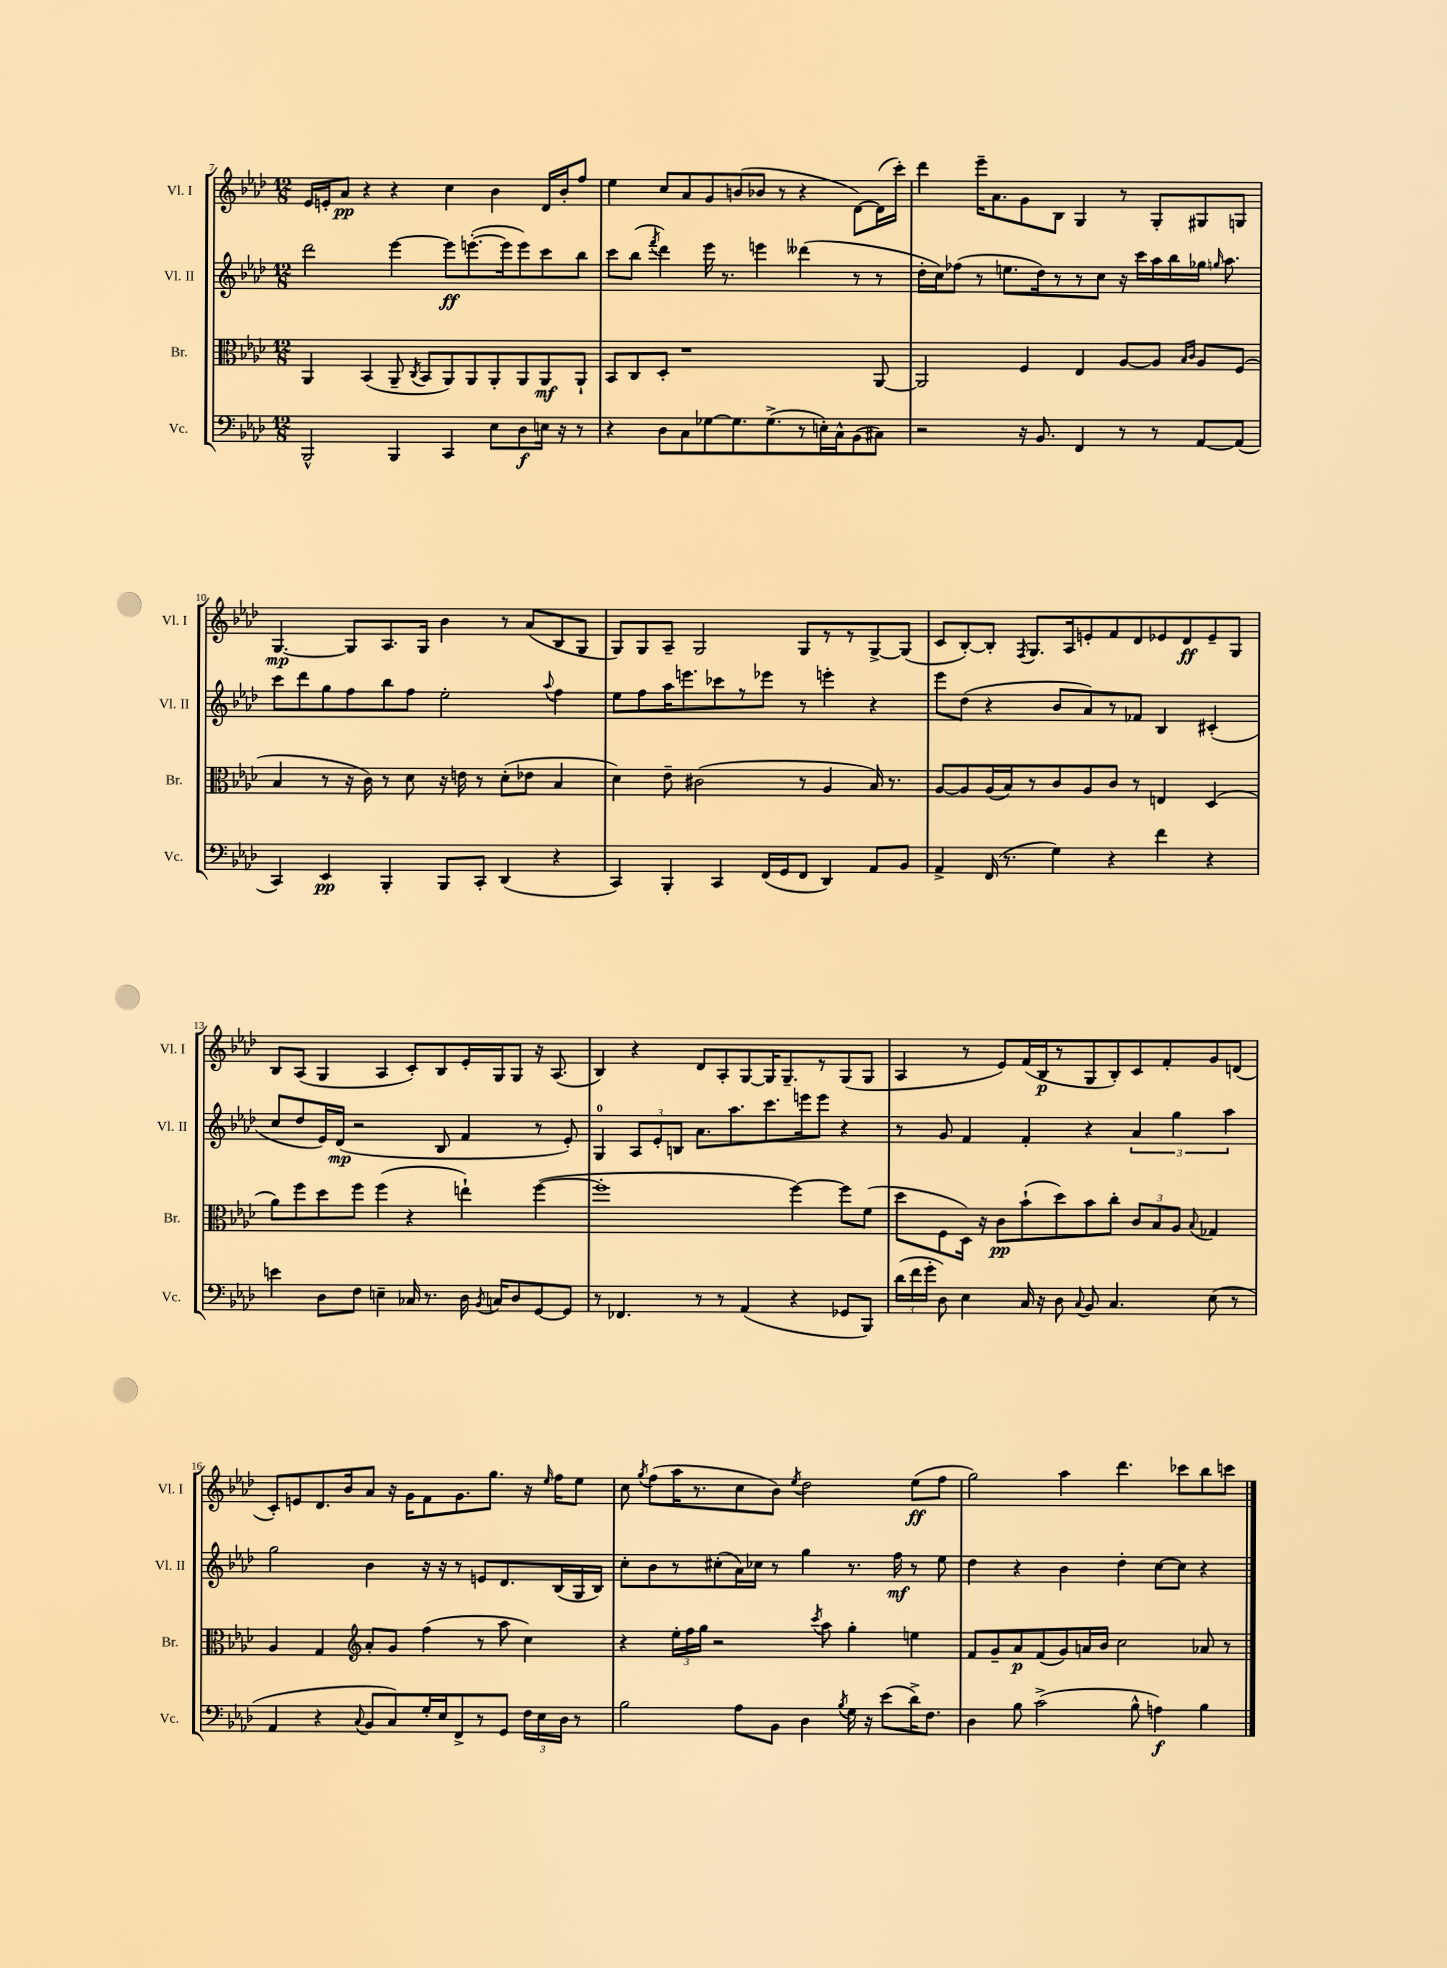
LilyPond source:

<<
\new StaffGroup <<
\new Staff = "s0" \with { instrumentName = "Vl. I" shortInstrumentName = "Vl. I" } {
    \clef treble \key aes \major \numericTimeSignature \time 12/8
    \autoBeamOff ees'16[ e'16-. aes'8]\pp r4 r4 c''4 bes'4 des'16[ bes'16-. f''8] |
    ees''4 c''8[ aes'8 g'8 b'8( bes'8] r8 r4 des'8[~) des'16( c'''16]-.) |
    des'''4 ees'''16[-- aes'8. g'8 bes8] g4 r8 g8[-. gis8 g8] |
    g4.~\mp g8[ aes8. g16] bes'4 r8 aes'8[( bes8 g8] |
    g8[) g8 aes8]-- g2 g8[ r8 r8 g8~-> g8]( |
    c'8[ bes8~-.) bes8]-. \acciaccatura { f8 } g8.[ aes16 e'8-. f'8 des'8 ees'8 des'8\ff ees'8-- g8] |
    bes8[ aes8]( g4 aes4 c'8[-.) bes8 ees'16-. g16 g8] r16 aes8.( |
    bes4) r4 des'8[ aes8-. g8~ g16 g8.-- r8 g8( g8] |
    aes4 r8 ees'8[) f'16( bes16\p r8 g8 bes8-.) c'8 f'8-. g'8 d'8]( |
    c'8[-.) e'8 des'8. bes'16 aes'8] r16 g'16[ f'8 g'8. g''8.] r16 \grace { ees''16 } f''16[ ees''8] |
    c''8 \acciaccatura { g''8 } f''8[( aes''16 r8. c''8 bes'8]) \acciaccatura { ees''8 } des''2 ees''8[\ff( f''8] |
    g''2) aes''4 des'''4. ces'''8[ bes''8 c'''8] \bar "|." |
}
\new Staff = "s1" \with { instrumentName = "Vl. II" shortInstrumentName = "Vl. II" } {
    \clef treble \key aes \major \numericTimeSignature \time 12/8
    \autoBeamOff des'''2 ees'''4~ ees'''8[\ff e'''8.~-.( e'''16 e'''8) c'''8 bes''8] |
    c'''8[ bes''8]( \acciaccatura { f'''8 } des'''4) ees'''16 r8. e'''4 deses'''4( r8 r8 |
    des''16[-. c''16) fes''8]( r8 e''8.[ des''16) r8 r8 c''8] r16 c'''16[ aes''16 bes''16 ges''16] \grace { g''16 } aes''8. |
    c'''8[ des'''8 g''8 f''8 bes''8 f''8] ees''2-. \appoggiatura { aes''8 } f''4 |
    ees''8[ f''8 aes''16 e'''8. ces'''8 r8 ees'''8] r8 e'''4-. r4 |
    ees'''8[ des''8]( r4 bes'8[ aes'8) r8 fes'8] bes4 cis'4-.( |
    c''8[ des''8 ees'16) des'16]\mp( r2 bes8 f'4 r8 ees'8-.) |
    g4-0 \tuplet 3/2 { aes8[ ees'8-. b8] } aes'8.[ aes''8. c'''8. e'''16 e'''8] r4 |
    r8 g'8 f'4 f'4-. r4 \tuplet 3/2 { aes'4 g''4 aes''4 } |
    g''2 bes'4 r16 r16 r8 e'8[ des'8. bes16( g16 bes16]) |
    c''8[-. bes'8 r8 cis''8-.( aes'16) ces''16] r8 g''4 r8. f''16\mf r8 ees''8 |
    des''4 r4 bes'4 des''4-. c''8[~ c''8] r4 \bar "|." |
}
\new Staff = "s2" \with { instrumentName = "Br." shortInstrumentName = "Br." } {
    \clef alto \key aes \major \numericTimeSignature \time 12/8
    \autoBeamOff aes,4 bes,4( aes,8-- \acciaccatura { c8 } bes,8[ aes,8) aes,8 aes,8-. aes,8 aes,8\mf aes,8]-! |
    bes,8[ c8 des8]-. r1 aes,8~ |
    aes,2 f4 ees4 aes8[~ aes8] \grace { bes16[ c'16] } aes8[ f8]( |
    bes4 r8 r16 c'16) r8 des'8 r16 e'16 r8 des'8[-.( ees'8] bes4 |
    des'4) ees'8-- cis'2( r8 aes4 bes16) r8. |
    aes8[~ aes8 aes16( bes16) r8 c'8 aes8 c'8] r8 e4 des4( |
    aes'8[) f''8 des''8 f''8] f''4( r4 e''4-!) f''4~( |
    f''1-. f''4~) f''8[ f'8]( |
    des''8[ f8 des16]) r16 c'8[\pp bes'8-!( des''8) bes'8 c''8]-. \tuplet 3/2 { c'8[ bes8 aes8] } \appoggiatura { bes8 } ges4 |
    aes4 g4 \clef treble aes'8[-. g'8] f''4( r8 aes''8 c''4) |
    r4 \tuplet 3/2 { ees''16[-. f''16 g''16] } r2 \acciaccatura { c'''8 } aes''8 g''4-. e''4 |
    f'8[ g'8-- aes'8\p f'8( g'8) a'16 bes'16] c''2 aes'8 r8 \bar "|." |
}
\new Staff = "s3" \with { instrumentName = "Vc." shortInstrumentName = "Vc." } {
    \clef bass \key aes \major \numericTimeSignature \time 12/8
    \autoBeamOff bes,,2-^ bes,,4 c,4 ees8[ des8\f e16] r16 r8 |
    r4 des8[ c8 ges8~ ges8. ges8.->( r8 e16-.) c16-^ bes,8( cis8]) |
    r2 r16 bes,8. f,4 r8 r8 aes,8[~ aes,8]( |
    c,4) ees,4\pp bes,,4-. bes,,8[ c,8]-. des,4( r4 |
    c,4) bes,,4-. c,4 f,16[( g,16 f,8] des,4) aes,8[ bes,8] |
    aes,4-> f,16( r8. g4) r4 f'4 r4 |
    e'4 des8[ f8] e4-- ces16 r8. des16 \acciaccatura { bes,8 } c16[ des8 g,8~ g,8] |
    r8 fes,4. r8 r8 aes,4( r4 ges,8[ bes,,8]) |
    \tuplet 3/2 { des'16[( f'16 g'16]-. } des8) ees4 c16 r16 des8 \appoggiatura { c8 } bes,8 c4. ees8( r8 |
    aes,4 r4 \appoggiatura { c8 } bes,8[ c8) g16-. ees16 f,8-> r8 g,8] \tuplet 3/2 { f16[ ees16 des16] } r8 |
    bes2 aes8[ bes,8] des4 \acciaccatura { bes8 } g16 r16 ees'8[( des'16->) f8.] |
    des4 bes8 c'2->( bes8-^ a4\f) bes4 \bar "|." |
}
>>
>>
\layout { \context { \Score currentBarNumber = #7 } }
